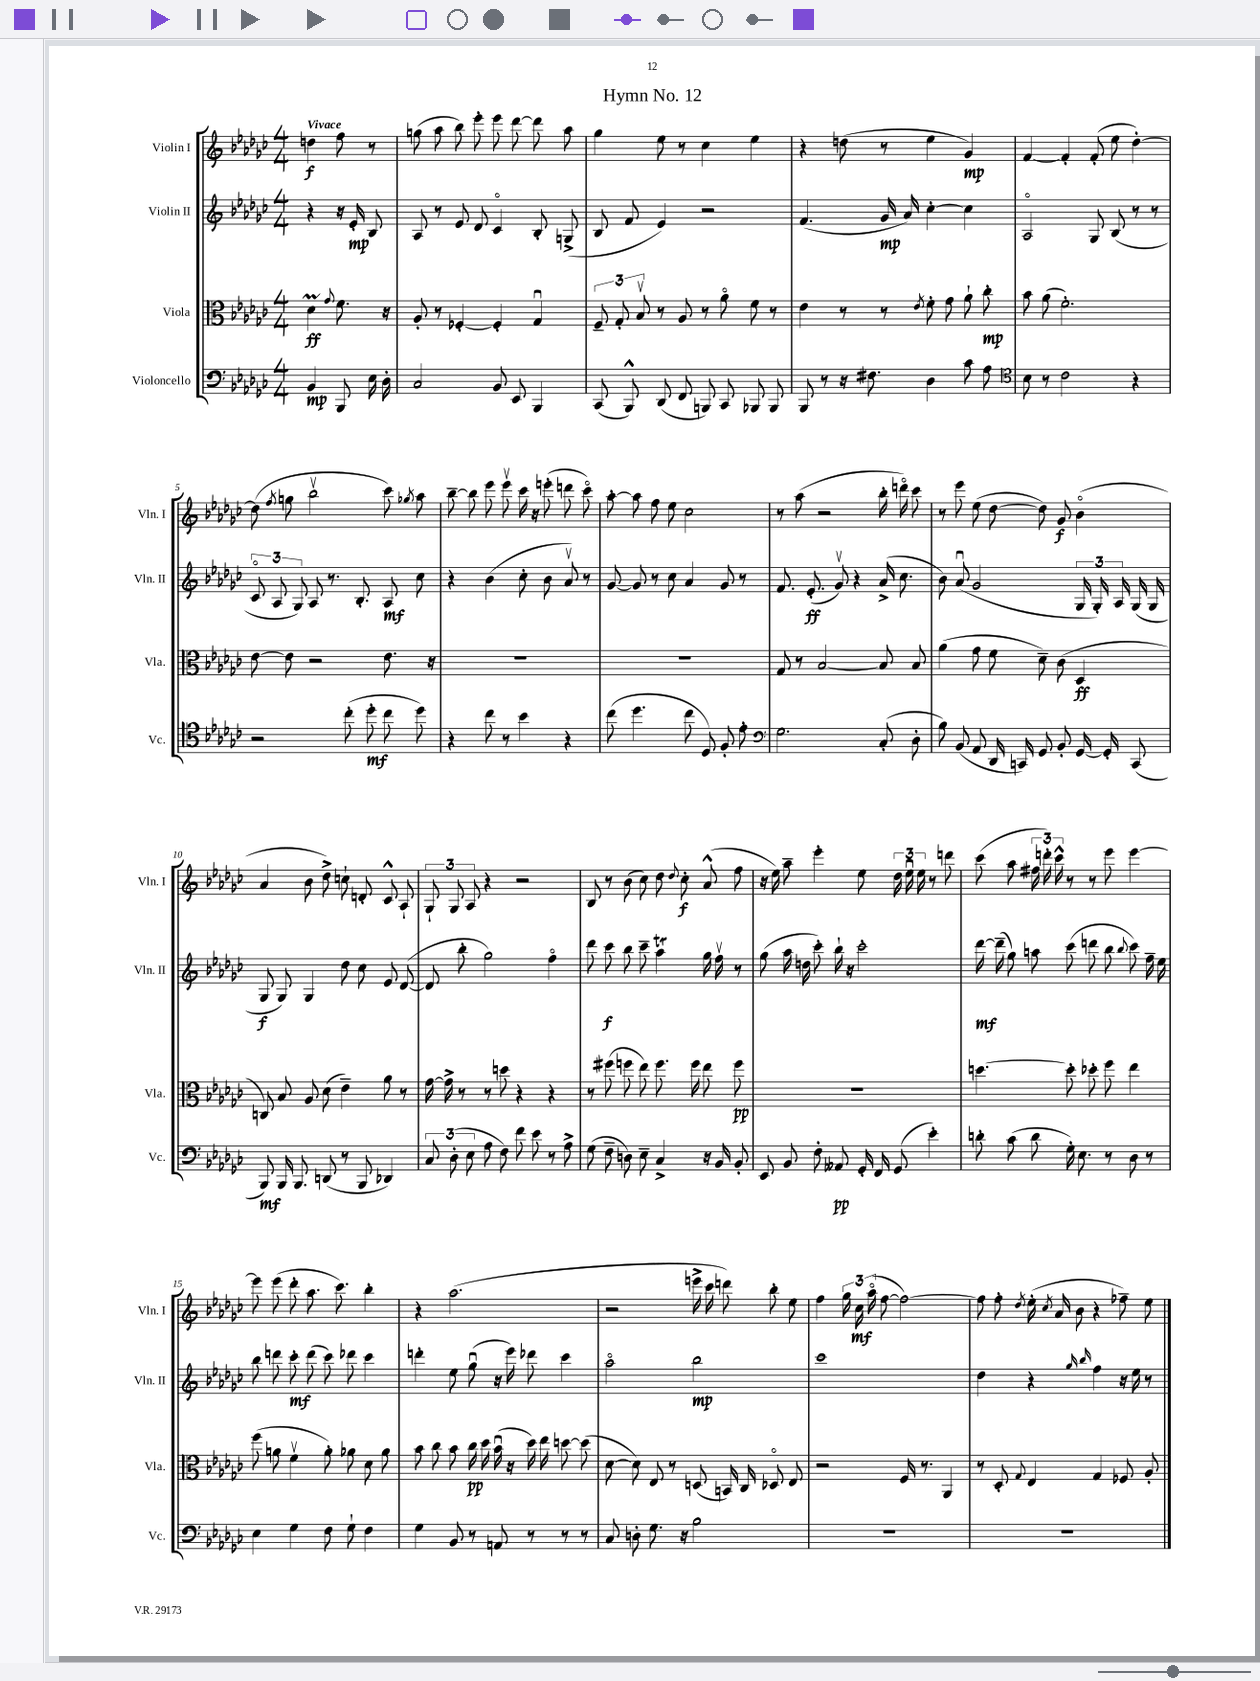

**kern	**dynam	**kern	**dynam	**kern	**dynam	**kern	**dynam
*part4	*part4	*part3	*part3	*part2	*part2	*part1	*part1
*staff4	*staff4	*staff3	*staff3	*staff2	*staff2	*staff1	*staff1
*I"Violoncello	*	*I"Viola	*	*I"Violin II	*	*I"Violin I	*
*I'Vc.	*	*I'Vla.	*	*I'Vln. II	*	*I'Vln. I	*
*clefF4	*	*clefC3	*	*clefG2	*	*clefG2	*
*k[b-e-a-d-g-c-]	*	*k[b-e-a-d-g-c-]	*	*k[b-e-a-d-g-c-]	*	*k[b-e-a-d-g-c-]	*
*M4/4	*	*M4/4	*	*M4/4	*	*M4/4	*
=	=	=	=	=	=	=	=
!	!	!	!	!	!	!LO:TX:a:B:t=Vivace	!
4BB-/	mp	4d-M\	ff	4r	.	4ddn\	f
.	.	8qqg-/	.	.	.	.	.
8BBB-/	.	8.f\	.	16r	.	8ff\	.
.	.	.	.	16e-'/	mp	.	.
16E-\	.	.	.	8B-/	.	8r	.
16D-'\	.	16r	.	.	.	.	.
=1	=1	=1	=1	=1	=1	=1	=1
2C-/	.	8A-'/	.	8A-/	.	(8ggn\	.
.	.	8r	.	8r	.	8aa-\	.
.	.	[4F-X'/	.	8e-/	.	8bb-\)	.
.	.	.	.	8d-/	.	8eee-'\	.
8BB-/	.	4F-'/]	.	4c-/	.	8eee-\	.
8EE-/	.	.	.	.	.	[8ddd-\	.
4BBB-/	.	4G-u/	.	8B-'/	.	8ddd-\]	.
.	.	.	.	(8Gn^/	.	8aa-\	.
=2	=2	=2	=2	=2	=2	=2	=2
(8CC-/	.	12F~/	.	8B-/	.	4gg-\	.
.	.	12G-'/	.	.	.	.	.
8BBB-^^/)	.	.	.	8f/	.	.	.
.	.	12B-v/	.	.	.	.	.
(8DD-/	.	8r	.	4e-/)	.	8ee-\	.
8FF/	.	8A-/	.	.	.	8r	.
8BBBn/)	.	8r	.	2r	.	4cc-\	.
8CC-/	.	8a-\	.	.	.	.	.
8BBB-X/	.	8f\	.	.	.	4ee-\	.
8BBB-/	.	8r	.	.	.	.	.
=3	=3	=3	=3	=3	=3	=3	=3
8BBB-/	.	4e-\	.	(4.f/	.	4r	.
8r	.	.	.	.	.	.	.
16r	.	8r	.	.	.	(8ddn\	.
8.F#X\	.	.	.	.	.	.	.
.	.	8r	.	16g-/	mp	8r	.
.	.	.	.	16a-/)	.	.	.
.	.	8qe-/	.	.	.	.	.
4D-\	.	8f'\	.	[4cc-'\	.	4ee-\	.
.	.	8g-\	.	.	.	.	.
8c-\	.	8a-`\	.	4cc-\]	.	4g-/)	mp
8A-\	.	8cc-'\	mp	.	.	.	.
=4	=4	=4	=4	=4	=4	=4	=4
*clefC4	*	*	*	*	*	*	*
8B-\	.	8b-\	.	2A-/	.	[4f/	.
8r	.	(8a-\	.	.	.	.	.
2c-\	.	2.f'\)	.	.	.	4f'/]	.
.	.	.	.	8G-/	.	(8f'/	.
.	.	.	.	(8B-/	.	8ee-\	.
4r	.	.	.	8r	.	[4dd-'\)	.
.	.	.	.	8r	.	.	.
!!LO:LB:g=z
=5	=5	=5	=5	=5	=5	=5	=5
2r	.	[8e-\	.	12c-/	.	(8dd-\]	.
.	.	.	.	12A-/	.	.	.
.	.	.	.	.	.	8qff/	.
.	.	8e-\]	.	.	.	8ggn\	.
.	.	.	.	12G-/)	.	.	.
.	.	2r	.	8A-/	.	2bb-v\	.
.	.	.	.	8.r	.	.	.
(8cc-'\	.	.	.	.	.	.	.
.	.	.	.	8.B-'/	.	.	.
8dd-'\	mf	.	.	.	.	.	.
8cc-\	.	8.e-\	.	8A-/	mf	8ccc-\)	.
.	.	.	.	.	.	8qgg-X/	.
8dd-\)	.	.	.	8cc-\	.	8aa-\	.
.	.	16r	.	.	.	.	.
=6	=6	=6	=6	=6	=6	=6	=6
4r	.	1r	.	4r	.	[8bb-~\	.
.	.	.	.	.	.	8bb-\]	.
8cc-\	.	.	.	(4b-\	.	8eee-\	.
8r	.	.	.	.	.	8eee-v\	.
4b-\	.	.	.	8cc-'\	.	16ccc-\	.
.	.	.	.	.	.	16r	.
.	.	.	.	8b-\	.	(8eeen'\	.
4r	.	.	.	8a-v/)	.	8dddn\	.
.	.	.	.	8r	.	8ccc-\)	.
=7	=7	=7	=7	=7	=7	=7	=7
(8cc-\	.	1r	.	[8g-/	.	[8aa-'\	.
4.dd-\	.	.	.	8g-/]	.	8aa-\]	.
.	.	.	.	8r	.	8ff\	.
.	.	.	.	8cc-\	.	8ee-\	.
8cc-\	.	.	.	4a-/	.	2cc-\	.
8D-/)	.	.	.	.	.	.	.
8F'/	.	.	.	8g-/	.	.	.
8e-'\	.	.	.	8r	.	.	.
=8	=8	=8	=8	=8	=8	=8	=8
*clefF4	*	*	*	*	*	*	*
2.G-\	.	8G-/	.	8.f/	.	8r	.
.	.	8r	.	.	.	(8aa-\	.
.	.	.	.	(8.e-'/	ff	.	.
.	.	[2B-/	.	.	.	2r	.
.	.	.	.	8g-v/)	.	.	.
.	.	.	.	4r	.	.	.
(8C-'/	.	8B-/]	.	(16a-^/	.	16bb-'\	.
.	.	.	.	8.cc-\	.	16dddn\)	.
8D-'\	.	8B-/	.	.	.	8ccc-\	.
=9	=9	=9	=9	=9	=9	=9	=9
8B-\)	.	(4a-\	.	8b-\)	.	8r	.
(8BB-/	.	.	.	(8a-u/	.	8eee-\	.
8AA-/	.	8g-\	.	2g-/	.	(8ee-\	.
16DD-/	.	8f\	.	.	.	[8dd-\	.
16CCn/)	.	.	.	.	.	.	.
8GG-/	.	8d-~\)	.	.	.	8dd-\])	.
8BB-'/	.	(8c-\	.	.	.	8g-/	f
[16GG-/	.	4D-/	ff	24G-/	.	(4b-\	.
.	.	.	.	24G-'/)	.	.	.
16GG-'/]	.	.	.	.	.	.	.
.	.	.	.	24A-/	.	.	.
(8CC/	.	.	.	(16G-/	.	.	.
.	.	.	.	16G-/	.	.	.
!!LO:LB:g=z
=10	=10	=10	=10	=10	=10	=10	=10
8BBB-/)	mf	8Cn/)	.	8G-/	f	4a-/	.
16BBB-/	.	8B-/	.	8G-/)	.	.	.
8.BBB-/	.	.	.	.	.	.	.
.	.	8A-/	.	4G-/	.	8b-\	.
(8DDn/	.	(8d-\	.	.	.	8dd-^\)	.
8r	.	4e-~\)	.	8dd-\	.	8ccn`\	.
8BBB-/	.	.	.	8cc-\	.	8dn'/	.
4DD-X/)	.	8a-\	.	8e-/	.	8c-^^/	.
.	.	8r	.	([8d-/	.	8A-`/	.
=11	=11	=11	=11	=11	=11	=11	=11
12C-/	.	[16g-\	.	8d-/]	.	12G-`/	.
.	.	16g-^\]	.	.	.	.	.
(12D-'\	.	.	.	.	.	12G-/	.
.	.	8r	.	8bb-'\	.	.	.
12E-\	.	.	.	.	.	12A-/	.
8A-\	.	8r	.	2gg-\)	.	4r	.
8F\)	.	8ddn\	.	.	.	.	.
8f\	.	4r	.	.	.	2r	.
8e-\	.	.	.	.	.	.	.
8r	.	4r	.	4ff\	.	.	.
8A-^\	.	.	.	.	.	.	.
=12	=12	=12	=12	=12	=12	=12	=12
(8G-\	.	8r	.	8ddd-\	.	8B-/	.
8F~\	.	(8ff#X\	.	8ccc-\	f	8r	.
8Dn\)	.	8ffn\	.	8bb-\	.	(8b-\	.
8E-~\	.	8ee-\)	.	8ccc-~\	.	8cc-\)	.
4C-^/	.	8.ff\	.	4aa-T\	.	8dd-\	.
.	.	.	.	.	.	8qqdd-/	.
.	.	.	.	.	.	8cc-'\	f
.	.	16ff\	.	.	.	.	.
16r	.	8ee-\	.	16gg-\	.	(8a-^^/	.
16BB-/	.	.	.	16ffv\	.	.	.
8BB-'/	.	8ff\	pp	8r	.	8ff\	.
=13	=13	=13	=13	=13	=13	=13	=13
8EE-/	.	1r	.	(8gg-\	.	16r	.
.	.	.	.	.	.	16ee-\)	.
8BB-/	.	.	.	16aa-\	.	8aa-~\	.
.	.	.	.	16ddn\	.	.	.
8F'\	.	.	.	8ccc-'\)	.	4eee-'\	.
8AA--X/	pp	.	.	16bb-`\	.	.	.
.	.	.	.	16r	.	.	.
16GG-'/	.	.	.	2ccc-'\	.	8ee-\	.
16FF/	.	.	.	.	.	.	.
(8GG-/	.	.	.	.	.	24dd-\	.
.	.	.	.	.	.	24ee-u\	.
.	.	.	.	.	.	24ee-\	.
4e-'\)	.	.	.	.	.	8r	.
.	.	.	.	.	.	8dddn\	.
=14	=14	=14	=14	=14	=14	=14	=14
8dn'\	.	[4.ddn\	.	[16ddd-\	mf	(8ccc-\	.
.	.	.	.	(16ddd-~\]	.	.	.
(8c-\	.	.	.	8gg-\)	.	8aa-\	.
8d\	.	.	.	8aan\	.	24ff#X\	.
.	.	.	.	.	.	24dddn'\)	.
.	.	.	.	.	.	24ccc-^^\	.
16G-'\)	.	8dd'\]	.	(8ccc-\	.	8r	.
8.E-\	.	.	.	.	.	.	.
.	.	8dd-X'\	.	8dddn\	.	8r	.
8r	.	8ff\	.	8bb-\	.	8eee-\	.
.	.	.	.	8qqbb-/	.	.	.
8D-\	.	4ee-\	.	8ccc-\)	.	[4eee-\	.
8r	.	.	.	16ff~\	.	.	.
.	.	.	.	16ee-\	.	.	.
!!LO:LB:g=z
=15	=15	=15	=15	=15	=15	=15	=15
4E-\	.	(8ff\	.	8bb-\	.	8eee-\]	.
.	.	8an\	.	8dddn\	.	(8eee-\	.
4G-\	.	4fv\	.	8ccc-'\	mf	8ddd-'\	.
.	.	.	.	(8ddd\	.	8.aa-\	.
8F\	.	8a'\)	.	8ccc-\)	.	.	.
.	.	.	.	.	.	8.ccc-\)	.
8G-`\	.	8a-X\	.	8ddd-X\	.	.	.
4F\	.	8d-\	.	4ccc-\	.	4bb-'\	.
.	.	8a-\	.	.	.	.	.
=16	=16	=16	=16	=16	=16	=16	=16
4G-\	.	8b-\	.	4dddn'\	.	4r	.
.	.	8cc-\	.	.	.	.	.
8BB-/	.	8b-\	.	8ee-\	.	(2.aa-\	.
8r	.	16cc-\	pp	(8gg-u\	.	.	.
.	.	16dd-\	.	.	.	.	.
8AAn/	.	(16b-u\	.	16r	.	.	.
.	.	16r	.	16eee-\)	.	.	.
8r	.	16dd-\)	.	8ddd-X\	.	.	.
.	.	16ee-\	.	.	.	.	.
8r	.	[8ddn\	.	4ccc-\	.	.	.
8r	.	(8dd\]	.	.	.	.	.
=17	=17	=17	=17	=17	=17	=17	=17
8C-/	.	[8d-\	.	2aa-\	.	2r	.
8Dn'\	.	8d-\])	.	.	.	.	.
8.G-\	.	8E-/	.	.	.	.	.
.	.	8r	.	.	.	.	.
16r	.	.	.	.	.	.	.
2B-\	.	(8Dn/	.	2bb-\	mp	16eeen^\	.
.	.	.	.	.	.	16ccc-\	.
.	.	16BBn/)	.	.	.	8dddn\)	.
.	.	16C-/	.	.	.	.	.
.	.	8D-X/	.	.	.	8bb-'\	.
.	.	8E-/	.	.	.	8ee-\	.
=18	=18	=18	=18	=18	=18	=18	=18
1r	.	2r	.	1ccc-	.	4ff\	.
.	.	.	.	.	.	24gg-\	.
.	.	.	.	.	.	24cc-\	mf
.	.	.	.	.	.	(24aa-\	.
.	.	.	.	.	.	[8ff\	.
.	.	16F/	.	.	.	2ff\_)	.
.	.	8.r	.	.	.	.	.
.	.	4AA-/	.	.	.	.	.
=19	=19	=19	=19	=19	=19	=19	=19
1r	.	8r	.	4dd-\	.	8ff\]	.
.	.	8D-'/	.	.	.	8ff'\	.
.	.	8qqG-/	.	.	.	8qdd-/	.
.	.	4E-/	.	4r	.	(16ee-'\	.
.	.	.	.	.	.	8qcc-/	.
.	.	.	.	.	.	16a-/	.
.	.	.	.	.	.	8b-\	.
.	.	.	.	16qqgg-/	.	.	.
.	.	.	.	16qqbb-/	.	.	.
.	.	4G-/	.	4ff\	.	4r	.
.	.	8F-X/	.	16r	.	8ff-X~\)	.
.	.	.	.	16ee-\	.	.	.
.	.	8A-'/	.	8r	.	8ee-\	.
==	==	==	==	==	==	==	==
*-	*-	*-	*-	*-	*-	*-	*-
